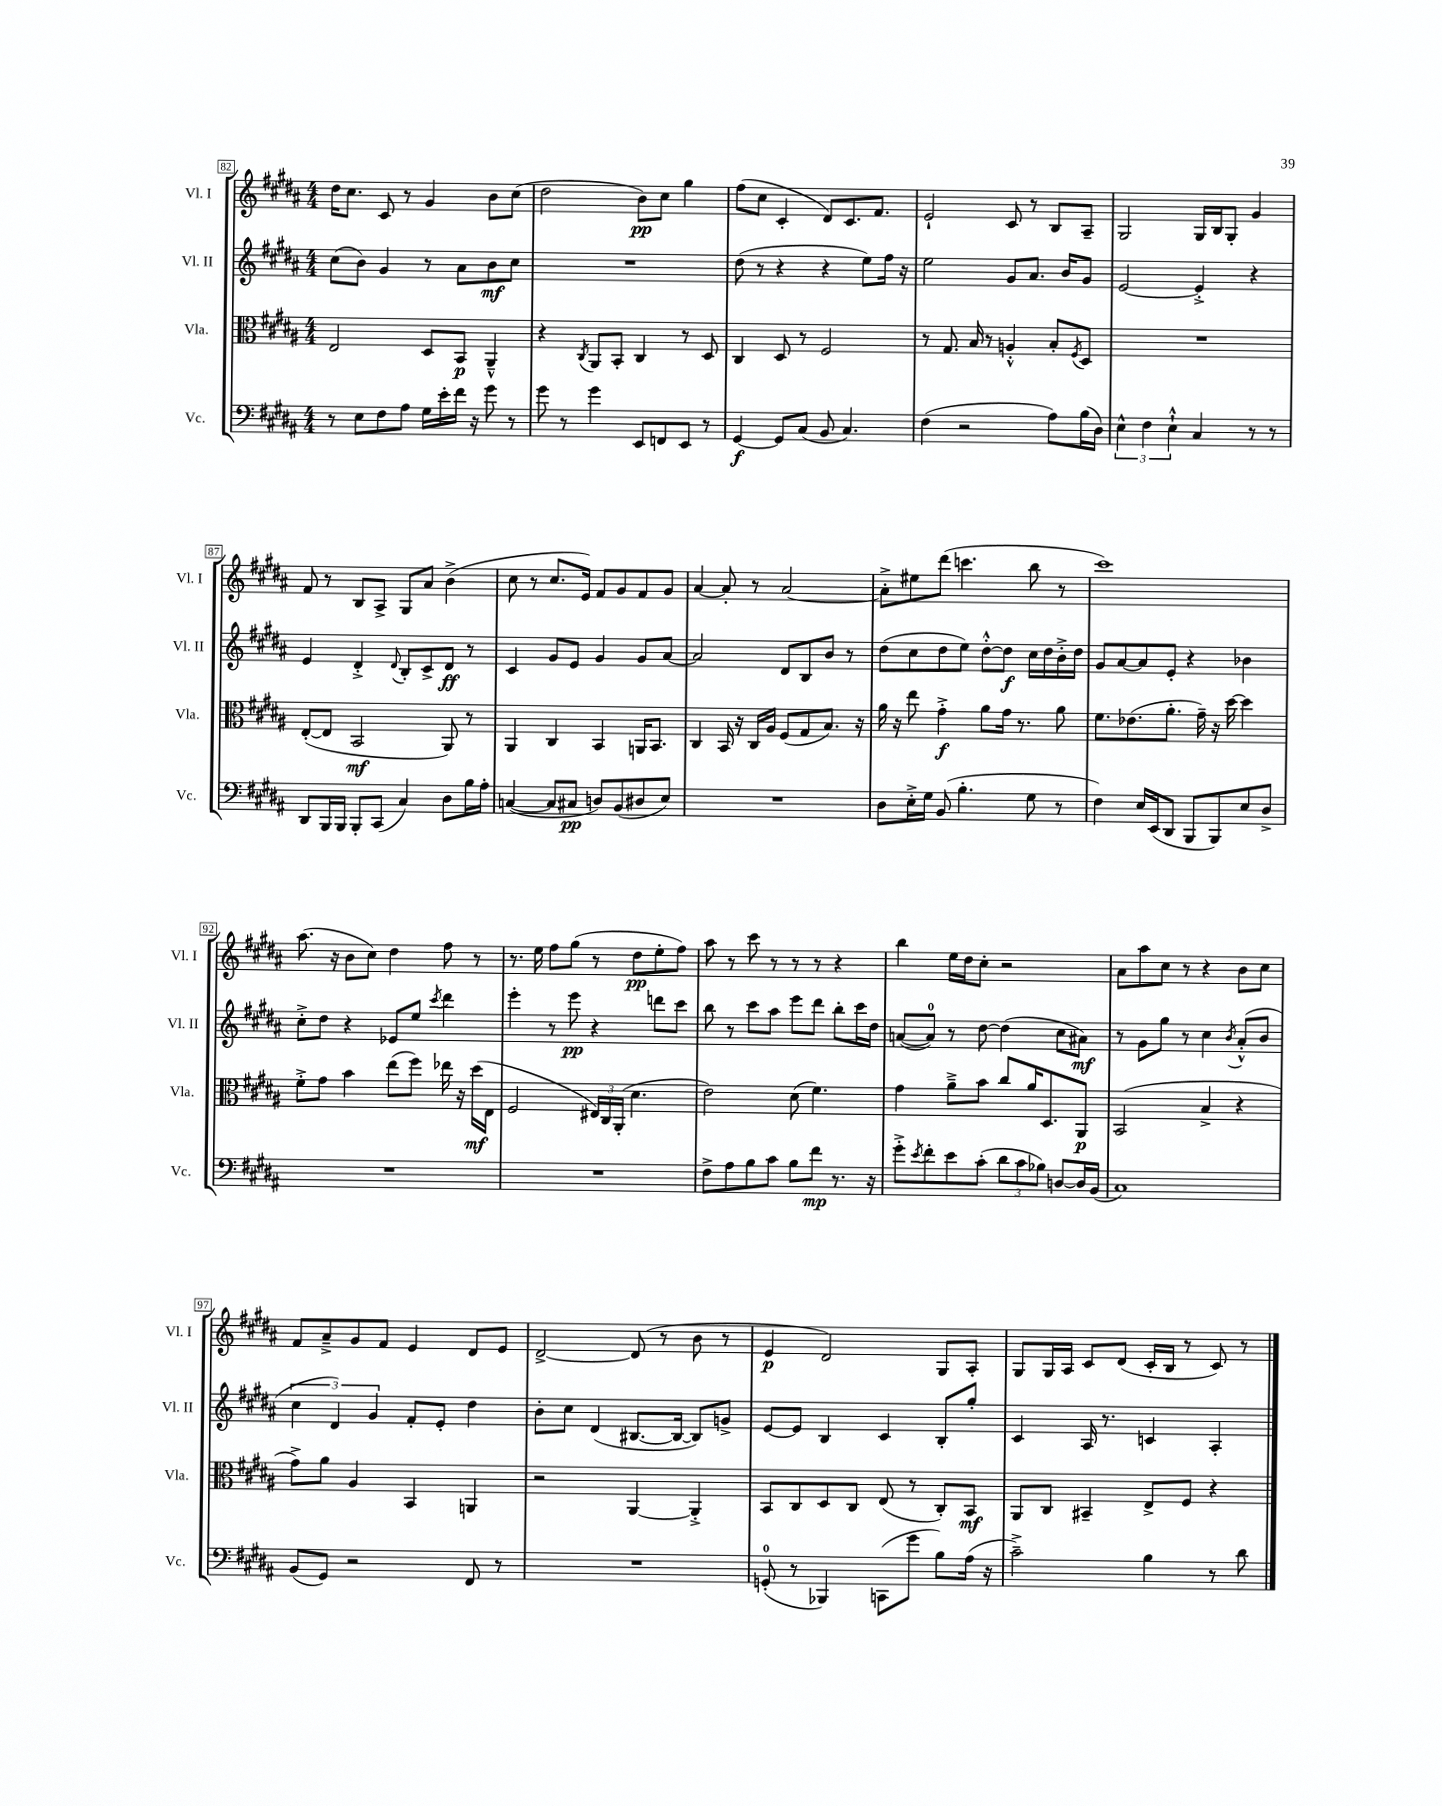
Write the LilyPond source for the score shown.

<<
\new StaffGroup <<
\new Staff = "s0" \with { instrumentName = "Vl. I" shortInstrumentName = "Vl. I" } {
    \clef treble \key b \major \numericTimeSignature \time 4/4
    dis''16 cis''8. cis'8 r8 gis'4 b'8 cis''8( |
    dis''2 b'8\pp) cis''8 gis''4 |
    fis''8( cis''8 cis'4-. dis'8) cis'8. fis'8. |
    e'2-! cis'8 r8 b8 ais8-- |
    gis2 gis16 b16 gis8-. gis'4 |
    fis'8 r8 b8 ais8-> gis8 ais'8 b'4->( |
    cis''8 r8 cis''8. e'16) fis'8 gis'8 fis'8 gis'8 |
    ais'4~ ais'8-. r8 ais'2~ |
    ais'8-.-> eis''8 dis'''8( c'''4. b''8 r8 |
    cis'''1) |
    ais''8.( r16 b'8 cis''8) dis''4 fis''8 r8 |
    r8. e''16 fis''8 gis''8( r8 dis''8\pp e''8-. fis''8) |
    ais''8 r8 cis'''8 r8 r8 r8 r4 |
    b''4 e''16 dis''16 cis''8-. r2 |
    ais'8 ais''8 cis''8 r8 r4 b'8 cis''8 |
    fis'8 ais'8---> gis'8 fis'8 e'4 dis'8 e'8 |
    dis'2~-> dis'8( r8 b'8 r8 |
    e'4\p dis'2) gis8 ais8-. |
    gis8 gis16 ais16 cis'8 dis'8( cis'16-. b16 r8 cis'8) r8 \bar "|." |
}
\new Staff = "s1" \with { instrumentName = "Vl. II" shortInstrumentName = "Vl. II" } {
    \clef treble \key b \major \numericTimeSignature \time 4/4
    cis''8( b'8) gis'4 r8 ais'8 b'8\mf cis''8 |
    R1 |
    dis''8( r8 r4 r4 e''8) fis''16 r16 |
    e''2 gis'8 ais'8. b'16 gis'8 |
    e'2~ e'4-.-> r4 |
    e'4 dis'4-.-> \appoggiatura { dis'8 } b8-. cis'8-> dis'8\ff r8 |
    cis'4 gis'8 e'8 gis'4 gis'8 ais'8~ |
    ais'2 dis'8 b8 b'8 r8 |
    dis''8( cis''8 dis''8 e''8) dis''8~-.-^ dis''8\f cis''16 dis''16 b'16-.-> dis''16 |
    gis'8 ais'8~ ais'8 e'8-. r4 bes'4 |
    cis''8-.-> dis''8 r4 ees'8 e''8 \acciaccatura { cis'''8 } dis'''4 |
    e'''4-. r8 e'''8\pp r4 d'''8 cis'''8 |
    b''8 r8 cis'''8 ais''8 e'''8 dis'''8 b''8-. cis'''16 dis''16 |
    a'8~( a'8-0) r8 dis''8~ dis''4( cis''8 ais'8\mf) |
    r8 gis'8 gis''8 r8 cis''4 \acciaccatura { b'8 } ais'8-.-^( b'8 |
    \tuplet 3/2 { cis''4 dis'4) gis'4 } fis'8-. e'8-. dis''4 |
    b'8-. cis''8 dis'4( bis8.~ bis16~ bis8) g'8-> |
    e'8~ e'8 b4 cis'4 b8-. gis''8-. |
    cis'4 ais16 r8. c'4 ais4-. \bar "|." |
}
\new Staff = "s2" \with { instrumentName = "Vla." shortInstrumentName = "Vla." } {
    \clef alto \key b \major \numericTimeSignature \time 4/4
    e2 dis8 b,8\p ais,4---^ |
    r4 \acciaccatura { cis8 } ais,8 b,8-. cis4 r8 dis8 |
    cis4 dis8 r8 fis2 |
    r8 gis8. b16 r8 a4-.-^ b8-. \acciaccatura { fis8 } dis8 |
    R1 |
    e8~-.( e8 b,2\mf ais,8) r8 |
    ais,4 cis4 b,4 a,16 b,8. |
    cis4 b,16 r16 cis16 ais16 fis8( gis8 b8.) r16 |
    ais'16 r16 e''8 gis'4-.->\f ais'8 gis'16 r8. ais'8 |
    fis'8. ees'8.( ais'8.-. gis'16--) r16 dis''16~ dis''4 |
    fis'8-.-> gis'8 b'4 e''8( fis''8) ees''16 r16 dis''16\mf( e16 |
    fis2 \tuplet 3/2 { eis16) cis16 ais,16-.( } dis'4. |
    e'2) dis'8( fis'4.) |
    gis'4 ais'8---> b'8 cis''8 ais'16 dis8. ais,8\p |
    b,2( b4-> r4 |
    gis'8->) ais'8 ais4 b,4 a,4 |
    r2 ais,4~ ais,4-.-> |
    b,8 cis8 dis8 cis8 e8( r8 cis8-.) b,8\mf |
    ais,8 cis8 bis,4-- e8-> fis8 r4 \bar "|." |
}
\new Staff = "s3" \with { instrumentName = "Vc." shortInstrumentName = "Vc." } {
    \clef bass \key b \major \numericTimeSignature \time 4/4
    r8 e8 fis8 ais8 gis16 e'16-. fis'16 r16 gis'8 r8 |
    gis'8 r8 gis'4 e,8 f,8 e,8 r8 |
    gis,4~\f gis,8 cis8( b,8 cis4.) |
    fis4( r2 ais8) b16( dis16) |
    \tuplet 3/2 { e4-^ fis4 e4-!-^ } cis4 r8 r8 |
    dis,8 b,,16 b,,16 b,,8-. cis,8( cis4) dis8 b16 ais16-. |
    c4~( c8 cis8\pp d8) b,8( dis8 e8) |
    R1 |
    dis8 e16-.-> gis16 b,8( b4.-. gis8 r8 |
    fis4) e16 e,16( dis,8 b,,8 b,,8) e8 dis8-> |
    R1 |
    R1 |
    fis8-> ais8 b8 cis'8 b8 fis'8\mp r8. r16 |
    gis'8-.-> \acciaccatura { e'8 } fis'8-. e'8 cis'8-.( \tuplet 3/2 { dis'8 cis'8 bes8) } d8~ d16 b,16( |
    cis1) |
    b,8( gis,8) r2 fis,8 r8 |
    R1 |
    g,8-0-.( r8 bes,,4) c,8( gis'8 b8) ais16( r16 |
    cis'2--->) b4 r8 dis'8 \bar "|." |
}
>>
>>
\layout { \context { \Score currentBarNumber = #82 \override BarNumber.stencil = #(make-stencil-boxer 0.1 0.3 ly:text-interface::print) } }
